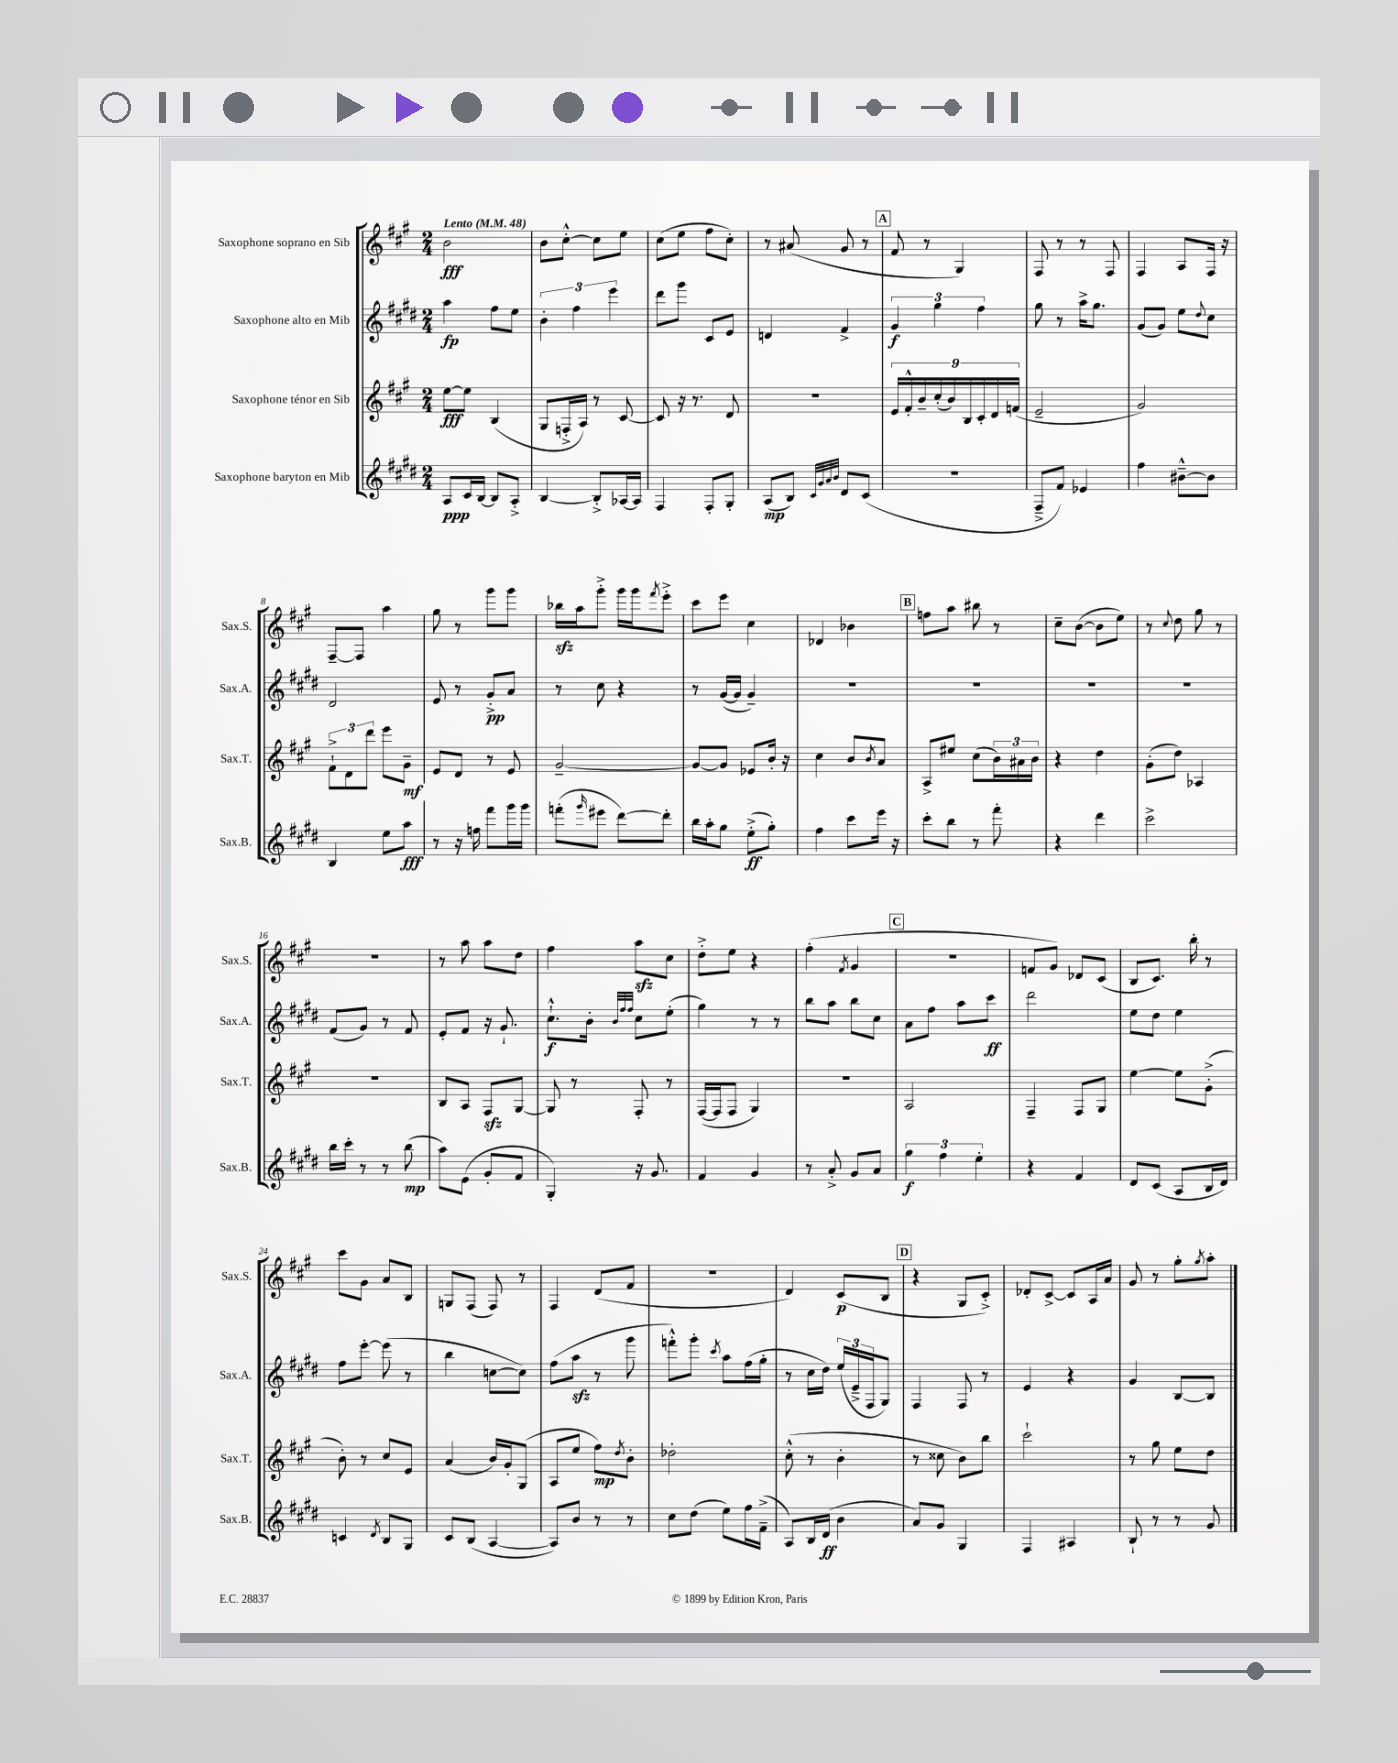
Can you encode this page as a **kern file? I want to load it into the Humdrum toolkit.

**kern	**dynam	**kern	**dynam	**kern	**dynam	**kern	**dynam
*part4	*part4	*part3	*part3	*part2	*part2	*part1	*part1
*staff4	*staff4	*staff3	*staff3	*staff2	*staff2	*staff1	*staff1
*I"Saxophone baryton en Mib	*	*I"Saxophone ténor en Sib	*	*I"Saxophone alto en Mib	*	*I"Saxophone soprano en Sib	*
*I'Sax.B.	*	*I'Sax.T.	*	*I'Sax.A.	*	*I'Sax.S.	*
*clefG2	*	*clefG2	*	*clefG2	*	*clefG2	*
*k[f#c#g#d#]	*	*k[f#c#g#]	*	*k[f#c#g#d#]	*	*k[f#c#g#]	*
*M2/4	*	*M2/4	*	*M2/4	*	*M2/4	*
*MM48	*	*MM48	*	*MM48	*	*MM48	*
=1	=1	=1	=1	=1	=1	=1	=1
!	!	!	!	!	!	!LO:TX:a:B:t=Lento	!
8A/L	ppp	[8ee\L	fff	4aa\	fp	2b\	fff
16c#/L	.	8ee\J]	.	.	.	.	.
[16B/JJ	.	.	.	.	.	.	.
8B/L]	.	(4B/	.	8ff#\L	.	.	.
8A'^/J	.	.	.	8ee\J	.	.	.
=2	=2	=2	=2	=2	=2	=2	=2
[4B/	.	8G#/L	.	6b'\	.	8b\L	.
.	.	16Fn'^/L	.	.	.	[8cc#'^^\J	.
.	.	.	.	6ff#\	.	.	.
.	.	16A/JJ)	.	.	.	.	.
8B'^/L]	.	8r	.	.	.	8cc#\L]	.
.	.	.	.	6eee\	.	.	.
[16A-X/L	.	[8c#/	.	.	.	8ee\J	.
16A-/JJ]	.	.	.	.	.	.	.
=3	=3	=3	=3	=3	=3	=3	=3
4F#/	.	8c#/]	.	8ddd#\L	.	(8cc#\L	.
.	.	16r	.	8ggg#\J	.	8ee\J	.
.	.	8.r	.	.	.	.	.
8F#'/L	.	.	.	8c#/L	.	8ff#\L	.
8G#'/J	.	8d/	.	8e/J	.	8cc#'\J)	.
=4	=4	=4	=4	=4	=4	=4	=4
(8A/L	mp	2r	.	4dn/	.	8r	.
8B/J)	.	.	.	.	.	(8a#X/	.
32qqc#/LLL	.	.	.	.	.	.	.
32qqg#/	.	.	.	.	.	.	.
32qqa/	.	.	.	.	.	.	.
32qqb/JJJ	.	.	.	.	.	.	.
8d#/L	.	.	.	4f#^/	.	8g#/	.
(8c#/J	.	.	.	.	.	8r	.
!!LO:REH:place=s1:t=A
=5	=5	=5	=5	=5	=5	=5	=5
2r	.	18e/LL	.	6g#/	f	8f#/	.
.	.	18f#'^^/	.	.	.	.	.
.	.	18b~/	.	.	.	.	.
.	.	.	.	.	.	8r	.
.	.	(18cc#'/	.	6gg#\	.	.	.
.	.	18b/)	.	.	.	.	.
.	.	.	.	.	.	4G#/)	.
.	.	18B/	.	.	.	.	.
.	.	18c#'/	.	6ff#\	.	.	.
.	.	18d/	.	.	.	.	.
.	.	(18fn/JJ	.	.	.	.	.
=6	=6	=6	=6	=6	=6	=6	=6
8F#~^/L	.	2e~/	.	8gg#\	.	8F#/	.
8f#/J)	.	.	.	8r	.	8r	.
4e-X/	.	.	.	16aa^\KL	.	8r	.
.	.	.	.	8.gg#\J	.	.	.
.	.	.	.	.	.	8F#/	.
=7	=7	=7	=7	=7	=7	=7	=7
4ff#\	.	2g#/)	.	(8g#/L	.	4F#/	.
.	.	.	.	8g#/J)	.	.	.
[8b#X~^^\L	.	.	.	8ee\L	.	8A/L	.
.	.	.	.	8qqdd#/	.	.	.
8b#\J]	.	.	.	8cc#\J	.	16F#/Jk	.
.	.	.	.	.	.	16r	.
!!LO:LB:g=z
=8	=8	=8	=8	=8	=8	=8	=8
4B/	.	12f#`^\L	.	2d#/	.	[8F#~/L	.
.	.	12d\	.	.	.	.	.
.	.	.	.	.	.	8F#/J]	.
.	.	12ddd\J	.	.	.	.	.
8ee\L	.	8eee\L	.	.	.	4aa\	.
8aa\J	fff	8g#~\J	mf	.	.	.	.
=9	=9	=9	=9	=9	=9	=9	=9
8r	.	8e/L	.	8e/	.	8gg#\	.
16r	.	8d/J	.	8r	.	8r	.
16ffn\	.	.	.	.	.	.	.
8fff#\L	.	8r	.	8g#'^/L	pp	8ggg#\L	.
16ggg#\L	.	8e/	.	8a/J	.	8ggg#\J	.
16ggg#\JJ	.	.	.	.	.	.	.
=10	=10	=10	=10	=10	=10	=10	=10
(8fffn'\L	.	[2g#~/	.	8r	.	16bb-Xzz\LL	.
.	.	.	.	.	.	16aa\J	.
16qqggg#/	.	.	.	.	.	.	.
8eee#X\J	.	.	.	8cc#\	.	8ggg#'^\J	.
[8ddd#\L)	.	.	.	4r	.	16ggg#\LL	.
.	.	.	.	.	.	16ggg#\J	.
.	.	.	.	.	.	8qfff#/	.
8ddd#'\J]	.	.	.	.	.	8eee'^\J	.
=11	=11	=11	=11	=11	=11	=11	=11
16bb\LL	.	8g#/L_	.	8r	.	8ccc#\L	.
16aa'\J	.	.	.	.	.	.	.
8gg#\J	.	8g#/J]	.	([16g#/LL	.	8eee\J	.
.	.	.	.	16g#/JJ]	.	.	.
(8ee'^\L	ff	8e-X/L	.	4g#~/)	.	4cc#\	.
8gg#'\J)	.	16b'/Jk	.	.	.	.	.
.	.	16r	.	.	.	.	.
=12	=12	=12	=12	=12	=12	=12	=12
4ff#\	.	4cc#\	.	2r	.	4d-X/	.
8ccc#\L	.	8b/L	.	.	.	4b-X\	.
.	.	8qb/	.	.	.	.	.
16eee\Jk	.	8a/J	.	.	.	.	.
16r	.	.	.	.	.	.	.
!!LO:REH:place=s1:t=B
=13	=13	=13	=13	=13	=13	=13	=13
8ccc#'\L	.	8A^/L	.	2r	.	8ffn\L	.
8bb\J	.	8ee#X/J	.	.	.	8aa\J	.
8r	.	(8cc#\L	.	.	.	8bb#X\	.
8fff#'\	.	24b\L)	.	.	.	8r	.
.	.	24a#X\	.	.	.	.	.
.	.	24b\JJ	.	.	.	.	.
=14	=14	=14	=14	=14	=14	=14	=14
4r	.	4r	.	2r	.	8cc#~\L	.
.	.	.	.	.	.	([8b\J	.
4ddd#\	.	4dd\	.	.	.	8b\L]	.
.	.	.	.	.	.	8ee\J)	.
=15	=15	=15	=15	=15	=15	=15	=15
2ccc#^\	.	(8g#'\L	.	2r	.	8r	.
.	.	.	.	.	.	8qqcc#/	.
.	.	8dd\J)	.	.	.	8dd\	.
.	.	4A-X/	.	.	.	8gg#\	.
.	.	.	.	.	.	8r	.
!!LO:LB:g=z
=16	=16	=16	=16	=16	=16	=16	=16
16bb\LL	.	2r	.	(8f#/L	.	2r	.
16ccc#'\JJ	.	.	.	.	.	.	.
8r	.	.	.	8g#/J)	.	.	.
8r	.	.	.	8r	.	.	.
(8bb\	mp	.	.	8f#/	.	.	.
=17	=17	=17	=17	=17	=17	=17	=17
8aa\L)	.	8B/L	.	8e'/L	.	8r	.
(8e\J	.	8A/J	.	8f#/J	.	8aa\	.
8g#'/L	.	8F#zz/L	.	16r	.	8aa\L	.
.	.	.	.	8.g#`/	.	.	.
8f#/J	.	[8G#/J	.	.	.	8dd\J	.
=18	=18	=18	=18	=18	=18	=18	=18
4G#'/)	.	8G#/]	.	8.cc#`^^\L	f	4ff#\	.
.	.	8r	.	.	.	.	.
.	.	.	.	16b'\Jk	.	.	.
.	.	.	.	32qqb/LLL	.	.	.
.	.	.	.	32qqff#/	.	.	.
.	.	.	.	32qqff#/JJJ	.	.	.
16r	.	8F#'/	.	8cc#\L	.	8aazz\L	.
8.g#/	.	.	.	.	.	.	.
.	.	8r	.	(8ee'\J	.	8cc#\J	.
=19	=19	=19	=19	=19	=19	=19	=19
4f#/	.	([16F#/LL	.	4gg#\)	.	8dd'^\L	.
.	.	16F#/J]	.	.	.	.	.
.	.	8F#/J	.	.	.	8ee\J	.
4g#/	.	4G#/)	.	8r	.	4r	.
.	.	.	.	8r	.	.	.
=20	=20	=20	=20	=20	=20	=20	=20
8r	.	2r	.	8bb\L	.	(4ff#'\	.
8a'^/	.	.	.	8aa\J	.	.	.
.	.	.	.	.	.	8qf#/	.
8g#/L	.	.	.	8bb\L	.	4g#/	.
8a/J	.	.	.	8cc#\J	.	.	.
!!LO:REH:place=s1:t=C
=21	=21	=21	=21	=21	=21	=21	=21
6gg#\	f	2A/	.	8a\L	.	2r	.
.	.	.	.	8ff#\J	.	.	.
6ff#\	.	.	.	.	.	.	.
.	.	.	.	8aa\L	.	.	.
6ee'\	.	.	.	.	.	.	.
.	.	.	.	8ccc#\J	ff	.	.
=22	=22	=22	=22	=22	=22	=22	=22
4r	.	4F#~/	.	2ddd#\	.	8fn/L	.
.	.	.	.	.	.	8g#/J)	.
4f#/	.	8F#/L	.	.	.	8d-X/L	.
.	.	8G#/J	.	.	.	(8c#/J	.
=23	=23	=23	=23	=23	=23	=23	=23
8d#/L	.	[4ee\	.	8ee\L	.	8B/L	.
(8c#/J	.	.	.	8dd#\J	.	8.c#/J)	.
8A/L	.	8ee\L]	.	4ee\	.	.	.
.	.	.	.	.	.	16bb'\	.
16B/L	.	(8g#'^\J	.	.	.	8r	.
16d#/JJ)	.	.	.	.	.	.	.
!!LO:LB:g=z
=24	=24	=24	=24	=24	=24	=24	=24
4cn/	.	8b'\)	.	8ff#\L	.	8ccc#\L	.
.	.	8r	.	[8eee'\J	.	8g#\J	.
8qd#/	.	.	.	.	.	.	.
8B/L	.	8cc#/L	.	(8eee\]	.	8a/L	.
8G#/J	.	8e/J	.	8r	.	8B/J	.
=25	=25	=25	=25	=25	=25	=25	=25
8c#/L	.	(4a/	.	4bb\	.	8Gn/L	.
(8B/J	.	.	.	.	.	(8F#/J	.
[4A/	.	16b/LL)	.	[8ccn\L	.	8F#/)	.
.	.	16g#'/J	.	.	.	.	.
.	.	(8G#/J	.	8cc\J])	.	8r	.
=26	=26	=26	=26	=26	=26	=26	=26
8A/L])	.	8A/L	.	(8ff#\L	.	4F#/	.
8b/J	.	8ee/J	.	8aazz\J	.	.	.
8r	.	8ff#\L)	mp	8r	.	(8d/L	.
.	.	8qdd/	.	.	.	.	.
8r	.	8b'\J	.	8ggg#\	.	8f#/J	.
=27	=27	=27	=27	=27	=27	=27	=27
8cc#\L	.	2dd-X'\	.	8fffn'^^\L)	.	2r	.
(8dd#\J	.	.	.	8ggg#'\J	.	.	.
.	.	.	.	8qccc#/	.	.	.
8ee\L)	.	.	.	8aa\L	.	.	.
16ff#\L	.	.	.	(16ff#\L	.	.	.
(16f#~^\JJ	.	.	.	16gg#'\JJ	.	.	.
=28	=28	=28	=28	=28	=28	=28	=28
8A/L)	.	(8cc#'^^\	.	8r	.	4d/)	.
16B/L	.	8r	.	16cc#\LL	.	.	.
(16d#/JJ	ff	.	.	16dd#\JJ)	.	.	.
4b\	.	4b'\	.	(24ee/LL	.	(8c#/L	p
.	.	.	.	24e~^/	.	.	.
.	.	.	.	24F#/J	.	.	.
.	.	.	.	8G#/J)	.	8B/J	.
!!LO:REH:place=s1:t=D
=29	=29	=29	=29	=29	=29	=29	=29
8a/L)	.	8r	.	4F#/	.	4r	.
8g#/J	.	8cc##X\	.	.	.	.	.
4G#/	.	8b\L)	.	8F#/	.	8G#/L	.
.	.	8bb\J	.	8r	.	8c#'^/J)	.
=30	=30	=30	=30	=30	=30	=30	=30
4F#/	.	2ccc#`\	.	4e/	.	8d-X'/L	.
.	.	.	.	.	.	[8c#^/J	.
4A#X/	.	.	.	4r	.	8c#/L]	.
.	.	.	.	.	.	16A/L	.
.	.	.	.	.	.	16a/JJ	.
=31	=31	=31	=31	=31	=31	=31	=31
8B`/	.	8r	.	4g#/	.	8g#/	.
8r	.	8gg#\	.	.	.	8r	.
8r	.	8ee\L	.	[8B/L	.	8gg#'\L	.
.	.	.	.	.	.	8qgg#/	.
8g#/	.	8dd\J	.	8B/J]	.	8aa'\J	.
==	==	==	==	==	==	==	==
*-	*-	*-	*-	*-	*-	*-	*-
